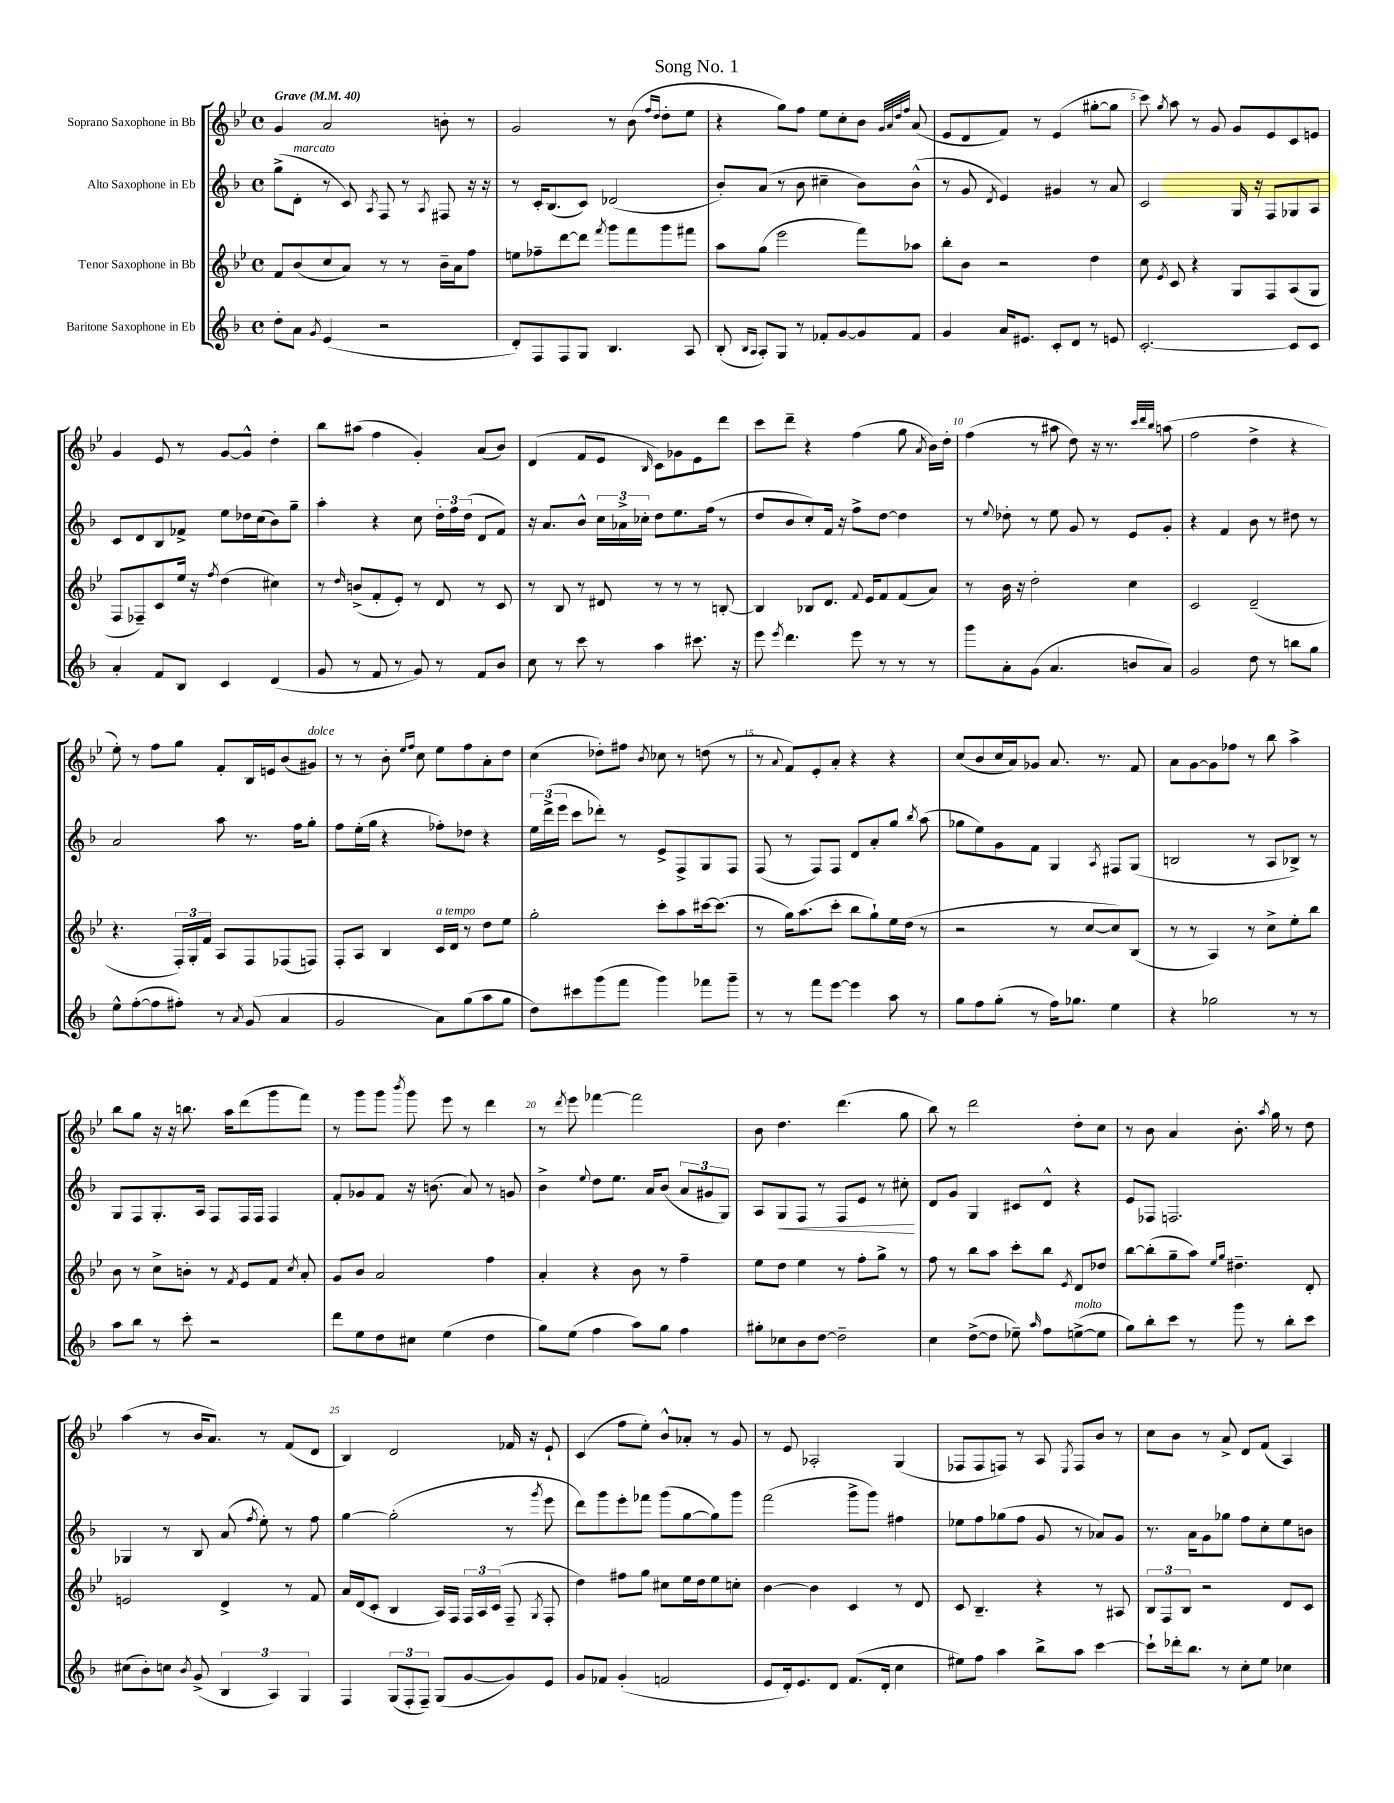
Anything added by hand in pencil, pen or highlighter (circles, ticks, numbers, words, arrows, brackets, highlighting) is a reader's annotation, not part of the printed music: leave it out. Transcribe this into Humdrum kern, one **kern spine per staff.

**kern	**kern	**kern	**kern
*staff4	*staff3	*staff2	*staff1
*clefG2	*clefG2	*clefG2	*clefG2
*k[b-]	*k[b-e-]	*k[b-]	*k[b-e-]
*M4/4	*M4/4	*M4/4	*M4/4
*met(c)	*met(c)	*met(c)	*met(c)
*MM40	*MM40	*MM40	*MM40
8dd'\L	8f/L	(8gg^\L	4g/
8a\J	(8b-/	8d'\J	.
8qg/	.	.	.
(4e/	8cc/	8r	2a/
.	8a/J)	8c/)	.
.	.	8qA/	.
2r	8r	8F/	.
.	8r	8r	.
.	.	8qA/	.
.	16b-~\LL	8F#/	8b'\
.	16a\J	.	.
.	8ff\J	16r	8r
.	.	16r	.
=	=	=	=
8d'/L)	8ee\L	8r	2g/
8F/	8ff-~\	16c'/LK	.
.	.	(8.B-/	.
8F/	[8ddd\	.	.
8G/J	8ddd\]J	8c/J)	.
.	8qfff/	.	.
4.B-/	8ggg\L	(2d-/	8r
.	8fff\	.	(8b-\
.	.	.	16qqff/LL
.	.	.	16qqdd/JJ
.	8ggg\	.	8dd'\L
8A/	8fff#\J	.	8ee-\J
=	=	=	=
(8B-'/	8aa\L	8b-'/L)	4r
16qqB-/LL	.	.	.
16qqA/JJ	.	.	.
8A'/L)	(8gg\J	(8a/J	.
8G/J	2eee-\	8r	8gg\L)
8r	.	8b-\	8ff\J
8f-'/L	.	4cc#~\	8ee-\L
[8g/	.	.	8cc'\
8g/]	8fff\L)	8b-\L)	8b-\J
.	.	.	32qqg/LLL
.	.	.	32qqa/
.	.	.	32qqdd/
.	.	.	32qqff/JJJ
8f-/J	8aa-\J	(8b-^^\J	(8a/
=	=	=	=
4g/	8bb-'\L	8r	8e-/L
.	8b-\J	8g/	8d/
.	.	8qd/	.
16a/LK	2r	4e/)	8f/J)
8.e#/J	.	.	.
.	.	.	8r
8c'/L	.	4g#/	(4e-/
8d/J	.	.	.
8r	4dd\	8r	[8gg#'\L
8e/	.	8a/	8gg#\]J
=	=	=	=
[2.c'/	8cc\	2c/	8ccc\)
.	8qe-/	.	8qgg/
.	8c/	.	8aa\
.	4r	.	8r
.	.	.	8g/
.	8G/L	16G/	8g/L
.	.	16r	.
.	8F/	8F/L	8e-/
8c/]L	(8A/	8G-/	8c/
8c/J	8G/J	8A/J	8e/J
=	=	=	=
4a'/	8F/L	8c/L	4g/
.	8F-~/)	8d/	.
8f/L	8c/	8B-/	8e-/
8B-/J	16ee-/Jk	8f-^/J	8r
.	16r	.	.
.	8qff/	.	.
4c/	(4dd\	8ee\L	[8g/L
.	.	16dd-\L	8g^^/]J
.	.	(16cc\J	.
(4d/	4cc#\)	8b-\)	4dd'\
.	.	8gg~\J	.
=	=	=	=
8g/	8r	4aa'\	8bb-\L
.	16qqdd/	.	.
8r	(8b^/L	.	(8aa#\J
8f/	8f'/	4r	4ff\
8r	8e-'/J)	.	.
8g/)	8r	8cc\	4g'/)
8r	8d/	24dd'\LL	.
.	.	24ff\	.
.	.	(24dd\JJ	.
8f/L	8r	8d/L	(8a/L
8b-/J	8c/	8f/J)	8b-/J)
=	=	=	=
8cc\	8r	16r	(4d/
.	.	8.a/L	.
8r	8B-/	.	.
8ccc\	8r	8b-^^/J	8f/L
8r	8d#/	24cc\LL	8e-/J
.	.	24a-^\	.
.	.	24cc-'\JJ	.
.	.	.	16qqB-/
4aa\	8r	8dd\L	8c\L)
.	8r	8.ee\	8g-\
8.ccc#\	8r	.	8e-\
.	.	(16ff\Jk	.
.	[8B'/	8r	8ddd\J
16r	.	.	.
=	=	=	=
8eee\	4B/]	8dd/L	8ccc\L
8qeee/	.	.	.
4.ddd\	.	8b-/	8ddd~\J
.	8B-/L	8cc'/)	4r
.	8.d/J	16f/Jk	.
.	.	16r	.
8eee\	.	8ff^\L	(4ff\
.	8qqf/	.	.
.	16e-/LK	.	.
8r	8f/	[8dd\J	.
8r	(8f/	4dd\]	8gg\
.	.	.	8qa/
8r	8a/J)	.	16b-\LL)
.	.	.	16dd'\JJ
=	=	=	=
8ggg\L	8r	8r	(4ff\
.	.	8qqee/	.
8a'\	16b-\	8dd-'\	.
.	16r	.	.
(8g\J	2dd'\	8r	8r
4.a/	.	8ee\	8aa#\
.	.	8g/	8dd\)
.	.	8r	16r
.	.	.	8.r
8b/L	4cc\	8e/L	.
.	.	.	32qqccc/LLL
.	.	.	32qqddd/
.	.	.	32qqbb-/JJJ
8a/J)	.	8g'/J	(8aa\
=	=	=	=
2g/	2c/	4r	2ff\
.	.	4f/	.
8dd\	(2d~/	8b-\	4dd^\
8r	.	8r	.
8bb\L	.	8dd#\	4r
8gg\J	.	8r	.
=	=	=	=
8ee^^\L	4.r	2a/	8ee-'\)
([8ff'\	.	.	8r
8ff\]	.	.	8ff\L
8ff#'\J)	24F'/LL)	.	8gg\J
.	24G'/	.	.
.	24f/JJ	.	.
8r	8A/L	8aa\	8f'/L
8qa/	.	.	.
(8g/	8F/	8.r	16B-/L
.	.	.	16e/J
4a/	(8F-/	.	(8b-/
.	.	16ff\LK	.
.	8F/J)	8gg'\J	8g#/J)
=	=	=	=
2g/	8F'/L	8ff\L	8r
.	8A/J	(16ee'\L	8r
.	.	16gg\JJ	.
.	4B-/	4r	8b-'\
.	.	.	16qqee-/LL
.	.	.	16qqff/JJ
.	.	.	8cc\
8a\L)	16c/LL	8ff-'\L)	8ee-\L
.	16d/JJ	.	.
(8gg\	8r	8dd-\J	8ff\
8aa\	8dd\L	4r	8a'\
8gg\J	8ee-\J	.	8dd\J
=	=	=	=
8dd\L)	2gg'\	24ee\LL	(4cc\
.	.	(24ddd^\	.
.	.	24eee\JJ	.
8ccc#\	.	8ccc\L	.
(8ggg\	.	8ddd-'\J)	8dd-'\L)
8fff\J	.	8r	8ff#\J
.	.	.	8qb-/
4ggg\)	8ccc'\L	8e^/L	8cc-\
.	8aa\	8F^/	8r
8fff-\L	[16ccc#\k	8G/	(8dd\
.	(8.ccc#\]J	.	.
8ggg~\J	.	8F/J	8r
=	=	=	=
8r	8r	(8F/	8r
.	.	.	8qqa/
8r	16gg\LK)	8r	8f/L)
.	(8.aa\	.	.
8fff\L	.	8F/L)	8e-'/
[8eee\J	8ccc'\J	8F/J	8a'/J
4eee\]	8bb-\L	8d/L	4r
.	8gg`\)	8a'/	.
8aa\	16ee-\L	8gg/J	4r
.	(16dd\JJ	.	.
.	.	8qbb-/	.
8r	8r	(8aa\	.
=	=	=	=
8gg\L	2r	8gg-\L	(8cc/L
8ff\	.	8ee\)	8b-/
(8gg'\J	.	8g\	16cc/L
.	.	.	16a/J)
8r	.	8f\J	8g-/J
16ff\LK)	8r	4G/	8.a/
8.gg-\J	.	.	.
.	[8cc/L	.	.
.	.	.	8.r
.	.	8qA/	.
4ee\	8cc/])	8F#/L	.
.	(8B-/J	(8G/J	8f/
=	=	=	=
4r	8r	2B/	8a\L
.	8r	.	[8g\
2gg-\	4A/)	.	8g\]
.	.	.	8ff-\J
.	8r	8r	8r
.	8cc^\L	8A/L	8bb-\
8r	8ee-'\	8B-^/J)	4aa^\
8r	8bb-\J	8r	.
=	=	=	=
8aa\L	8b-\	8G/L	8bb-\L
8bb-\J	8r	8F/	8gg\J
8r	8cc^\L	8.G'/	16r
.	.	.	16r
8ccc'\	8b'\J	.	8.bb\
.	.	16A/Jk	.
2r	8r	8F/L	.
.	.	.	16aa\LK
.	8qf/	.	.
.	8e-/L	16F/L	(8ddd\
.	.	16F/JJ	.
.	8f/J	4F/	8ggg\
.	8qcc/	.	.
.	8a'/	.	8fff\J)
=	=	=	=
8ddd\L	8g/L	8f'/L	8r
8ee\	8b-/J	8g-/	8ggg\L
8dd\	2a/	8f/J	8ggg\J
.	.	.	8qbbb-/
8cc#\J	.	16r	8ggg\
.	.	(8.b\	.
(4ee\	.	.	8eee-\
.	.	8a/)	8r
4dd\	4ff\	8r	4ddd\
.	.	8g/	.
=	=	=	=
8gg\L)	4a'/	4b-^\	8r
.	.	.	8qddd/
(8ee\J	.	.	8eee-\
.	.	8qqee/	.
4ff\	4r	8dd\L	[4fff-\
.	.	8.ee\J	.
8aa\L)	8b-\	.	2fff-\]
.	.	16a/LK	.
8gg\J	8r	(8b-/J	.
4ff\	4ff~\	12a/L	.
.	.	12g#/	.
.	.	12G/J)	.
=	=	=	=
8gg#'\L	8ee-\L	8A/L	8b-\
8cc-\	8dd\J	8G/	4.dd\
8b-\	4ee-\	8F/J	.
[8dd\J	.	8r	.
2dd~\]	8r	8F/L	(4.ddd\
.	8ff'\L	8e/J	.
.	8gg^\J	8r	.
.	8r	8cc#'\	8gg\
=	=	=	=
4cc\	8ff\	8d/L	8bb-\)
.	8r	8g/J	8r
([8dd^\L	8bb-\L	4G/	2ddd\
8dd\]J	8aa\J	.	.
8ee-~\)	8ccc'\L	8c#/L	.
16qqaa/	.	.	.
8ff\L	8bb-\J	8d^^/J	.
.	8qe-/	.	.
([8ee^\	8d/L	4r	8dd'\L
8ee\]J	8dd-/J	.	8cc\J
=	=	=	=
8gg\L)	[8bb-\L	8e/L	8r
8bb-'\	(8bb-'\]	8F-/J	8b-\
8ccc\J	8gg~\	2.F/	4a/
8r	8aa\J)	.	.
.	16qqee-/LL	.	.
.	16qqgg/JJ	.	.
8ggg\	4.dd#~\	.	8.b-'\
8r	.	.	.
.	.	.	8qaa/
.	.	.	16gg\
8bb-'\L	.	.	8r
8ccc\J	8d'/	.	8dd\
=	=	=	=
(8cc#\L	2e/	4G-/	(4aa\
8b-'\)	.	.	.
8cc\J	.	8r	8r
8qb-/	.	.	.
(8g^/	.	8B-/	16b-/LK
.	.	.	8.a/J)
6B-/	4d^/	(8a/	.
.	.	8qff/	.
.	.	8ee'\)	8r
6A/)	.	.	.
.	8r	8r	(8f/L
6G/	.	.	.
.	8f/	8ff\	8d/J
=	=	=	=
4F/	16a/LL	[4gg\	4B-/)
.	(16d/J	.	.
.	8c'/J	.	.
(12G/L	4B-/	(2gg'\]	2d/
12F'/	.	.	.
12F~/J)	.	.	.
(8G/L	16A/LL)	.	.
.	16F/JJ	.	.
[8g/	24F/LL	.	.
.	24A/	.	.
.	(24c/JJ	.	.
8g/])	8F~/	8r	16f-/
.	.	.	16r
.	8qG/	8qggg/	.
8e/J	8F'/	8eee\	8e-`/
=	=	=	=
8g/L	4dd\)	8ddd\L)	(4c/
8f-/J	.	8ggg\	.
(4g'/	8ff#\L	8eee'\	8ff\L
.	8gg\J	8fff-\J	8ee-'\J)
2f/	8cc#\L	(8ggg\L	8b-^^/L
.	16ee-\L	[8gg\	8a-'/J
.	16dd\J	.	.
.	8ee-\	8gg\])	8r
.	8cc'\J	8ggg\J	8g/
=	=	=	=
8e/L	[4b-\	(2fff\	8r
16d'/k)	.	.	8e-/
8.e/	.	.	.
.	4b-\]	.	2A-'/
8d/J	.	.	.
(8.f/L	4c/	8ggg^\L	.
.	.	8ggg\J)	.
16d'/Jk	.	.	.
4cc\	8r	4ff#\	(4G/
.	8d/	.	.
=	=	=	=
8ee#\L)	8c/	8ee-\L	8F-/L
8ff\J	4.B-~/	8ff\	8F-/
4aa\	.	(8gg-\	8F/J)
.	.	8ff\J	8r
8bb-^\L	4r	8g/	8A/
.	.	.	8qE-/
8aa\J	.	8r	8F/L
[4ccc\	8r	8a-/L)	8b-/J
.	8A#/	8g/J	8r
=	=	=	=
8ccc`\]L	12B-/L	8.r	8cc\L
.	12F/	.	.
16ddd-'\k	.	.	8b-\J
.	12B-/J	.	.
8.bb-\J	.	16a\LK	.
.	2r	8g\	8r
8r	.	8gg-\J	8a^/
8cc'\L	.	8ff\L	8d/L
8ee\J	.	8cc'\	(8f/J
4cc-\	8d/L	8ee\	4A/)
.	8c/J	8b\J	.
==	==	==	==
*-	*-	*-	*-
